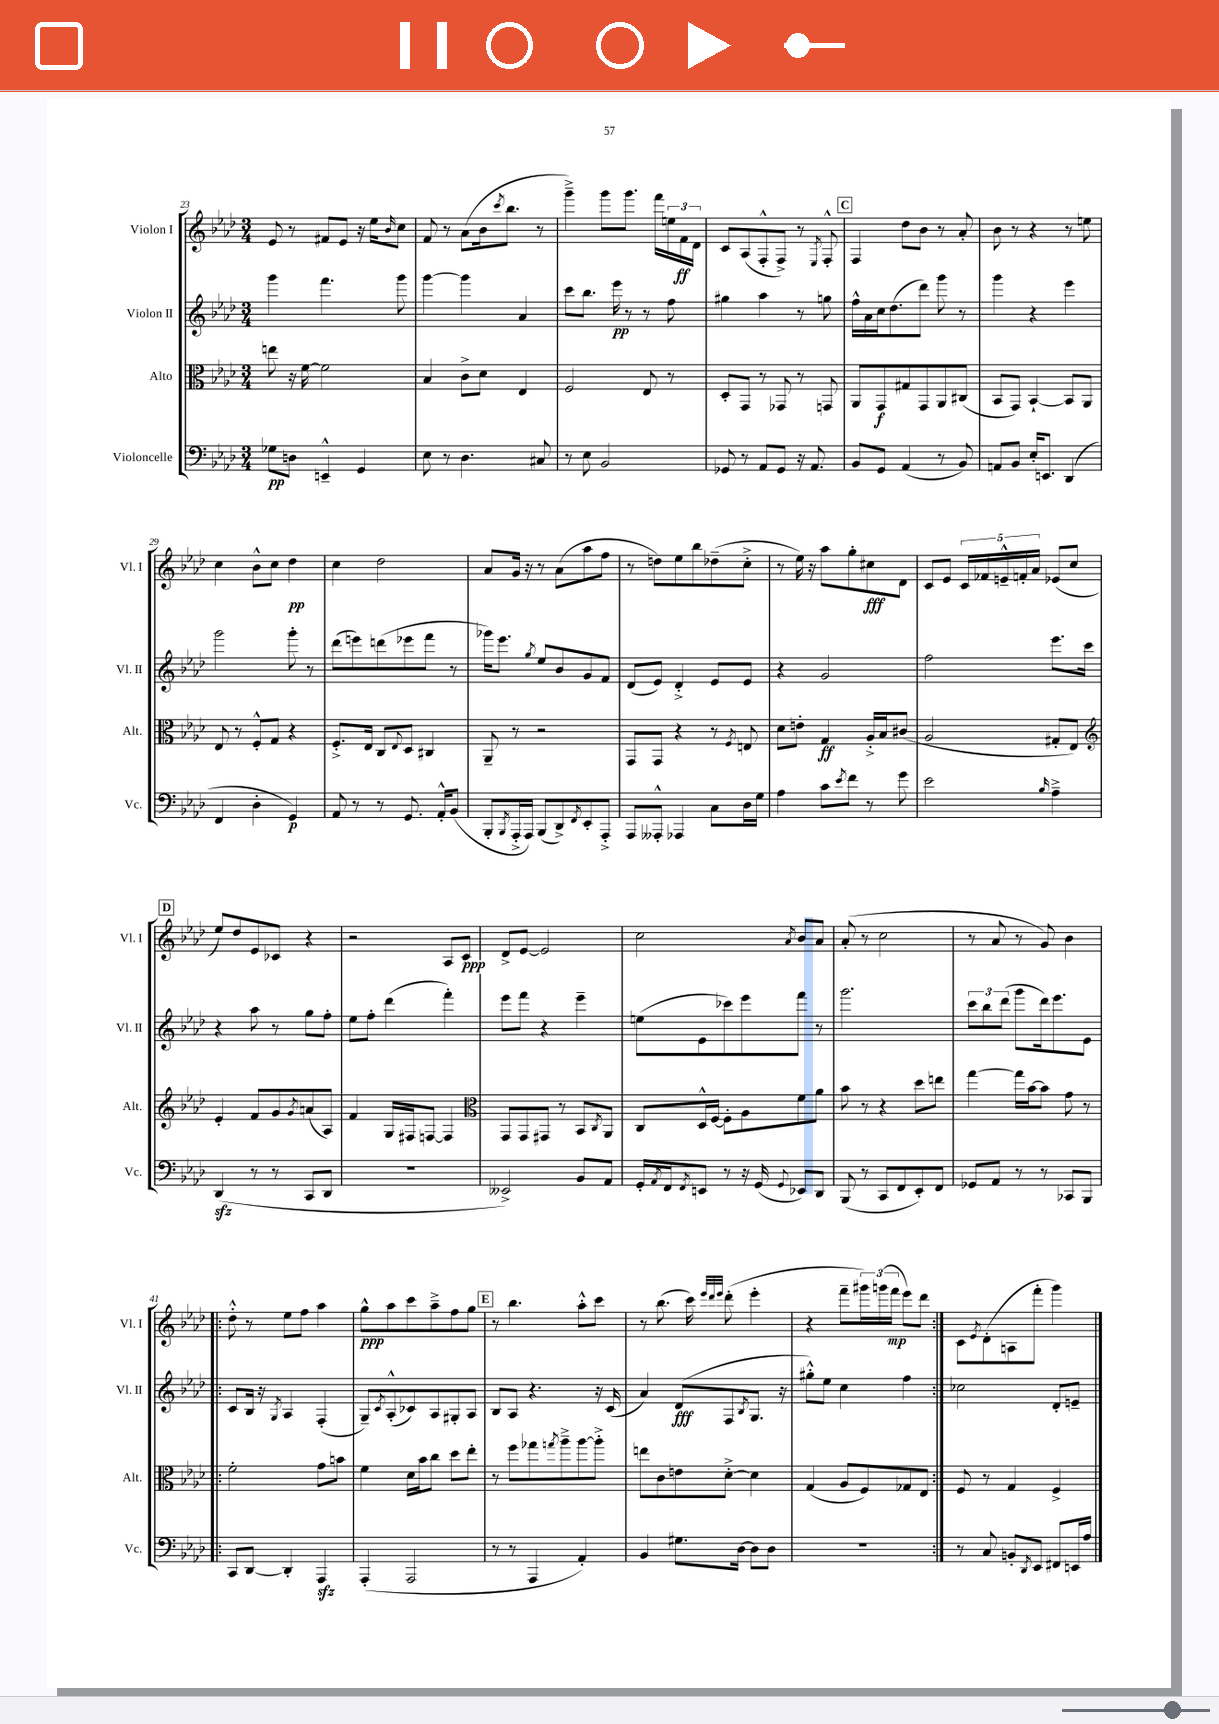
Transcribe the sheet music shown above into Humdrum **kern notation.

**kern	**kern	**kern	**kern
*staff4	*staff3	*staff2	*staff1
*clefF4	*clefC3	*clefG2	*clefG2
*k[b-e-a-d-]	*k[b-e-a-d-]	*k[b-e-a-d-]	*k[b-e-a-d-]
*M3/4	*M3/4	*M3/4	*M3/4
8G-	8ee	4ggg	8e-
8D	16r	.	8r
.	[16f	.	.
4EE~^^	2f]	4.fff	8f#
.	.	.	8e-
4GG	.	.	16r
.	.	.	16ee-
.	.	.	16qqb-
.	.	8ggg	8cc
=	=	=	=
8E-	4B-	[4ggg	8f
8r	.	.	8r
4.D-	8c^	4ggg]	(8a-
.	8d-	.	16b-
.	.	.	8qccc
.	.	.	8.bb-
.	4E-	4a-	.
8C#	.	.	8r
=	=	=	=
8r	2F	8ccc	4ggg~^)
8E-	.	8.bb-	.
2BB-	.	.	8ggg
.	.	16eee-	.
.	.	8r	8.ggg
.	8E-	8r	.
.	.	.	16fff
.	8r	8ff	24ee
.	.	.	24f
.	.	.	24d-
=	=	=	=
8GG-	8D-'	4gg#	8c
8r	8GG	.	(8A-
8AA-	8r	4aa-	8F'^^
8GG-	8GG-	.	8F^)
16r	8r	8r	8r
8.AA-	.	.	.
.	.	.	8qE-
.	8GG	8gg	8F'^^
=	=	=	=
8BB-	8AA-	16ff^^	4F
.	.	16a-	.
8GG	8GG	16cc	.
.	.	(8.dd-	.
(4AA-	8G#	.	8dd-
.	8GG	8ddd-)	8b-
8r	8AA-	8ggg	8r
8BB-)	(8C#	8r	8a-'
=	=	=	=
8AA	8BB-	4ggg	8b-
8BB-	8GG)	.	8r
16E-'	[4BB-`	4r	4r
8.EE	.	.	.
(4DD-	8BB-]	4eee-	8r
.	8AA-	.	8ee
=	=	=	=
4FF	8E-	2ggg	4cc
.	8r	.	.
4D-'	8F'^^	.	8b-^^
.	8G	.	8cc
4GG)	4r	8ggg'	4dd-
.	.	8r	.
=	=	=	=
8AA-	8.F'^	(8ddd-	4cc
8r	.	8eee)	.
.	16E-	.	.
8r	8C	(8ddd	2dd-
.	8qqE-	.	.
8.GG	8D-	8eee-	.
.	4C#	8fff	.
16AA-'^^	.	.	.
(8BB-	.	8r	.
=	=	=	=
8BBB-'	8AA-~	16ggg-)	8a-
.	.	8.eee-	.
8qBBB-	.	.	.
16AAA-'^	8r	.	16g
16AAA-)	.	.	16r
.	.	8qgg	.
(8BBB-	2r	8ee-	8r
8DD-^)	.	8b-	(8a-
8qFF	.	.	.
8EE-'	.	8g	8aa-
8AAA-'^	.	8f	8ff
=	=	=	=
8AAA-	8GG	(8d-	8r
8AAA--'^^	8GG	8e-)	8dd)
4AAA-	4r	4d-'^	8ee-
.	.	.	8bb-
8C	8r	8e-	(8dd-~
.	8qF	.	.
16D-	8E	8e-	8cc'^
16G	.	.	.
=	=	=	=
4A-	8d-	4r	8r
.	8e'	.	16ee-)
.	.	.	16r
8c	4G	2g	8aa-
8qe-	.	.	.
8f	.	.	8gg'
8r	16A-'^	.	8cc#
.	16B-	.	.
8g	(8c#	.	8d-
=	=	=	=
2e-	2A-	2ff	8c
.	.	.	8e-
.	.	.	20c
.	.	.	20f-
.	.	.	20e~^^
.	.	.	20f'
.	.	.	20a-
16qqB-	.	.	.
4A-~^	8G#'	8.eee-	(8e-
.	8E-)	.	8cc
.	.	16ccc	.
=	=	=	=
*	*clefG2	*	*
(4DD-	4e-'	4r	8ee-)
.	.	.	8dd-
8r	8f	8aa-	8e-
8r	8g	8r	8c-
.	8qg	.	.
8CC	(8a	8gg	4r
8DD-	8A-)	8ff'	.
=	=	=	=
2.r	4f	8ee-	2r
.	.	8ff'	.
.	16G	(4ddd-	.
.	16F#	.	.
.	[8F	.	.
.	4F]	4fff')	8A-
.	.	.	8c
=	=	=	=
*	*clefC3	*	*
2EE--^)	8GG	8eee-	8d-^
.	8GG	8fff	[8e-
.	8GG#	4r	2e-]
.	8r	.	.
8BB-	8BB-	4eee-~	.
.	8qC	.	.
8AA-	8AA-	.	.
=	=	=	=
16GG'	8C	(8ee	2cc
8qAA-	.	.	.
16FF	.	.	.
8qFF	.	.	.
8EE	16D-^^	8e-	.
.	[16F	.	.
8r	8F']	8ccc-)	.
16r	8A-	8eee-	.
(16GG	.	.	.
8qqGG	.	.	8qa-
8EE-)	8f	8fff	8b-
8DD-	8a-	8r	8a-
=	=	=	=
(8BBB-	8b-	2.ggg	(8a-'
8r	8r	.	8r
8CC	4r	.	2cc
8FF	.	.	.
8EE-')	8dd-	.	.
8FF	8ee	.	.
=	=	=	=
8GG-	[4gg	12ccc	8r
.	.	12bb-	.
8AA-	.	.	8a-
.	.	(12ddd-	.
8r	16gg]	8ggg	8r
.	[16b-	.	.
8r	8b-]	16ddd-)	8g)
.	.	8.eee-	.
8CC-	8g	.	4b-
8BBB-	8r	8e-	.
=!|:	=!|:	=!|:	=!|:
8CC	2f'	8c	8dd-'^^
[8DD-	.	16B-	8r
.	.	16r	.
.	.	8qG	.
4DD-']	.	4A-	8ee-
.	.	.	8ff
4AAA-	8g	(4F'	4aa-
.	8b	.	.
=	=	=	=
(4AAA-'	4f	8G~)	8gg^^
.	.	8qc	.
.	.	(8A-'^^	8aa-
2AAA-	16d-	8c-)	8ccc
.	16b-	.	.
.	8cc	8A-	8aa-~^
.	8dd-	8G#'	8ff
.	8ee-'	8A-	8gg
=	=	=	=
8r	8r	8B-	8r
8r	8ff	8A-	4.bb-
4AAA-	8gg-	4.r	.
.	8qgg	.	.
.	8aa-~^	.	.
4AA-')	[8aa-	.	8aa-'^^
.	8aa-'^]	16r	8ccc
.	.	(16c	.
=	=	=	=
4BB-	8ee	4a-)	8r
.	8c	.	(8.bb-
8.G#	8e	(8d-	.
.	.	.	16ccc)
.	.	.	32qqeee-
.	.	.	32qqddd-
.	.	.	32qqeee-
.	[8d-'^	8F	(8ddd-'
[16D-	.	.	.
.	.	8qB-	.
8D-]	4d-]	8.G	4eee-'
8D-	.	.	.
.	.	16r	.
=	=	=	=
2.r	(4G	8gg#'^^)	4r
.	.	8ee-	.
.	8A-	4cc	8fff~
.	8F)	.	24ggg#)
.	.	.	(24ggg
.	.	.	24fff
.	8G-	4ff	8eee-)
.	8E-	.	8ddd-
=:|!	=:|!	=:|!	=:|!
8r	8F	2cc-	8c
.	.	.	8qe-
8C	8r	.	(8d-'
8BB'	4G	.	8A
8qDD-	.	.	.
8EE-	.	.	8fff'
8FF#	4F^	8d-'	4ggg)
16EE	.	8e~	.
16A-	.	.	.
==	==	==	==
*-	*-	*-	*-
